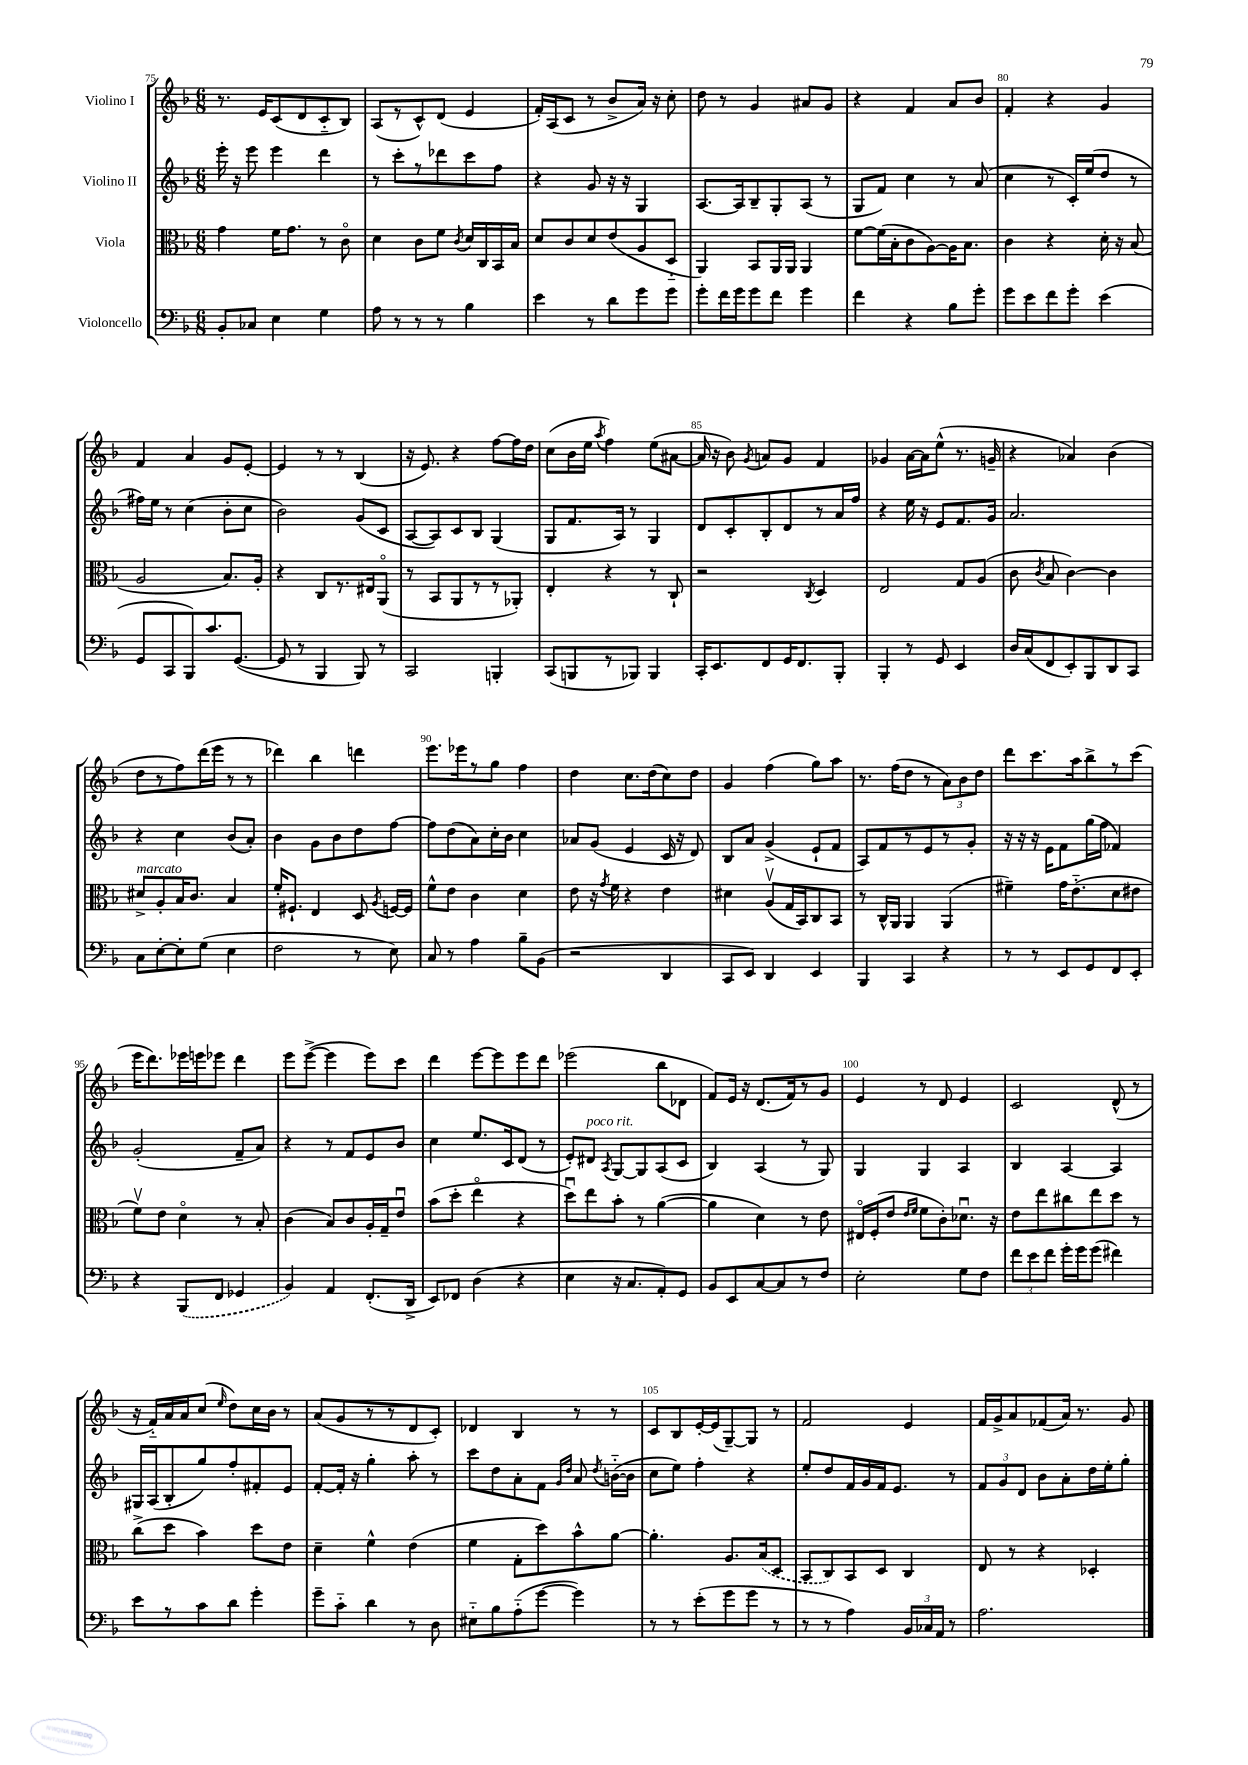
<<
\new StaffGroup <<
\new Staff = "s0" \with { instrumentName = "Violino I" } {
    \clef treble \key f \major \numericTimeSignature \time 6/8
    \autoBeamOff r8. e'16[ c'8( d'8 c'8-_ bes8]) |
    a8[( r8 c'8-^) d'8]( e'4 |
    f'16[-.) a16( c'8] r8 bes'8[-> a'16]) r16 c''8-. |
    d''8 r8 g'4 ais'8[ g'8] |
    r4 f'4 a'8[ bes'8] |
    f'4-. r4 g'4 |
    f'4 a'4 g'8[ e'8]~-. |
    e'4 r8 r8 bes4( |
    r16 e'8.) r4 f''8[~ f''16 d''16] |
    c''8[( bes'16 e''16] \acciaccatura { a''8 } f''4) e''8[( ais'8]~ |
    ais'16 r16 bes'8) \acciaccatura { g'8 } a'8[ g'8] f'4 |
    ges'4 a'16[~ a'16 e''8]-^( r8. g'16-- |
    r4 aes'4) bes'4( |
    d''8[ r8 f''8) d'''16( e'''16] r8 r8 |
    des'''4) bes''4 d'''4 |
    e'''8.[ ees'''16 r8 g''8] f''4 |
    d''4 c''8.[ d''16( c''8) d''8] |
    g'4 f''4( g''8[) a''8] |
    r8. f''16[( d''8] r8 \tuplet 3/2 { a'8[) bes'8 d''8] } |
    d'''8[ c'''8. a''16 bes''8-> r8 c'''8]( |
    e'''16[ d'''8.) ees'''16 e'''16 ees'''8] d'''4 |
    e'''8[ e'''8]~->( e'''4 e'''8[) c'''8] |
    d'''4 e'''8[~ e'''8 e'''8 d'''8] |
    ees'''2( bes''8[ des'8] |
    f'8[) e'16] r16 d'8.[( f'16) r8 g'8] |
    e'4 r8 d'8 e'4 |
    c'2 d'8-^( r8 |
    r16 f'16[-_) a'16 a'16 c''8]( \grace { e''16 } d''8[) c''16 bes'16] r8 |
    a'8[( g'8 r8 r8 d'8 c'8]-.) |
    des'4 bes4 r8 r8 |
    c'8[ bes8 e'16~-. e'16( g8~--) g8] r8 |
    f'2 e'4 |
    f'16[ g'16-> a'8 fes'8( a'16]) r8. g'8 \bar "|." |
}
\new Staff = "s1" \with { instrumentName = "Violino II" } {
    \clef treble \key f \major \numericTimeSignature \time 6/8
    \autoBeamOff e'''16-. r16 e'''8 e'''4 d'''4 |
    r8 c'''8[-. r8 des'''8 c'''8 f''8] |
    r4 g'8 r16 r16 g4 |
    a8.[~ a16 bes8-- g8-. a8]( r8 |
    g8[ f'8]) c''4 r8 a'8( |
    c''4 r8 c'16[-.) e''16( d''8] r8 |
    fis''16[) e''16] r8 c''4( bes'8[-. c''8] |
    bes'2) g'8[( c'8] |
    a8[~ a8) c'8 bes8] g4( |
    g8[ f'8. a16]) r8 g4 |
    d'8[ c'8-. bes8-. d'8 r8 a'16 f''16] |
    r4 e''16 r16 e'8[ f'8. g'16] |
    a'2. |
    r4 c''4 bes'8[( a'8]-.) |
    bes'4 g'8[ bes'8 d''8 f''8]~ |
    f''8[ d''8( a'8) c''16-. bes'16] c''4 |
    aes'8[ g'8]( e'4 c'16 r16 d'8) |
    bes8[ a'8] g'4->( e'8[-! f'8] |
    a8[) f'8 r8 e'8 r8 g'8]-. |
    r16 r16 r16 e'16[ f'8 g''16( f''16] fes'4) |
    g'2-.( f'8[-- a'8]) |
    r4 r8 f'8[ e'8 bes'8] |
    c''4 e''8.[ c'16 d'8]( r8 |
    e'8[-.) dis'8]^\markup { \italic "poco rit." } \acciaccatura { a8 } g8[~ g8 a8( c'8] |
    bes4) a4( r8 g8) |
    g4 g4 a4 |
    bes4 a4~ a4 |
    gis16[ a16( bes8-. g''8) f''8-. fis'8-. e'8] |
    f'8[~-. f'16]-. r16 g''4-. a''8-. r8 |
    c'''8[ d''8 a'8-. f'8] \grace { g'16[ d''16] } a'8 \acciaccatura { d''8 } b'16[~-_( b'16] |
    c''8[ e''8]) f''4-. r4 |
    e''8[-. d''8 f'16 g'16 f'16 e'8.] r8 |
    \tuplet 3/2 { f'8[ g'8 d'8] } bes'8[ a'8-. d''16 e''16-. g''8]-. \bar "|." |
}
\new Staff = "s2" \with { instrumentName = "Viola" } {
    \clef alto \key f \major \numericTimeSignature \time 6/8
    \autoBeamOff g'4 f'16[ g'8.] r8 c'8\flageolet |
    d'4 c'8[ f'8] \acciaccatura { c'8 } d'16[ c16 bes,16 bes16] |
    d'8[ c'8 d'8 e'8( a8 d8]-_ |
    a,4) bes,8[ a,16 a,16] a,4 |
    f'8[~ f'16( bes16-. c'8 a8~) a16 bes8.] |
    c'4 r4 d'16-. r16 bes8( |
    a2 bes8.[) a16]-. |
    r4 c8[ r8. eis16 a,8]\flageolet( |
    r8 bes,8[ a,8 r8 r8 aes,8]-.) |
    e4-. r4 r8 c8-! |
    r2 \acciaccatura { c8 } d4 |
    e2 g8[ a8]( |
    c'8 \acciaccatura { c'8 } bes8 c'4~) c'4 |
    dis'8[->^\markup { \italic "marcato" } a8-. bes16 c'8.] bes4 |
    f'16[-. fis8.]-! e4 d8 \acciaccatura { a8 } f16[~ f16] |
    f'8[-^ e'8] c'4 d'4 |
    e'8 r16 \acciaccatura { g'8 } f'16 r4 e'4 |
    dis'4 a8[\upbow( g16 bes,16) c8 bes,8] |
    r8 c16[-^ a,16] a,4 a,4( |
    fis'4--) g'16[ e'8.-_( d'8 eis'8] |
    f'8[\upbow) e'8] d'4\flageolet r8 bes8-. |
    c'4( bes8[) c'8 a16-. g16-- e'8]\downbow |
    bes'8[( d''8]-. e''4\flageolet r4 |
    d''8[\downbow) e''8 bes'8]-. r8 a'4~( |
    a'4 d'4) r8 e'8 |
    eis16[\flageolet f16-.( e'8] \grace { e'16[ f'16] } f'8[ c'8-.) des'8.]\downbow r16 |
    e'8[ e''8 cis''8 e''8 d''8] r8 |
    c''8[->( d''8] bes'4) d''8[ e'8] |
    d'4-- f'4-^ e'4( |
    f'4 g8[-. d''8) bes'8-^ a'8]~ |
    a'4.-. a8.[ \once \slurDashed bes16( d8] |
    bes,8[ c8) bes,8 d8] c4 |
    e8 r8 r4 des4-. \bar "|." |
}
\new Staff = "s3" \with { instrumentName = "Violoncello" } {
    \clef bass \key f \major \numericTimeSignature \time 6/8
    \autoBeamOff bes,8[-. ces8] e4 g4 |
    a8 r8 r8 r8 bes4 |
    e'4 r8 d'8[ g'8 g'8] |
    g'8[-. f'16 g'16 g'8 f'8] g'4 |
    f'4 r4 bes8[ g'8]-. |
    g'8[ e'8 f'8 g'8]-. e'4( |
    g,8[ c,8 bes,,8) c'8. g,8.]~( |
    g,8 r8 bes,,4 bes,,8) r8 |
    c,2 b,,4-. |
    c,8[( b,,8 r8 bes,,8]) bes,,4 |
    c,16[-. e,8. f,8 g,16 f,8. bes,,8]-. |
    bes,,4-. r8 g,8 e,4 |
    d16[ c16( f,8 e,8-.) bes,,8 d,8 c,8] |
    c8[ e8~-. e8-. g8]( e4 |
    f2 r8 e8) |
    c8 r8 a4 bes8[-- bes,8]( |
    r2 d,4 |
    c,8[ e,8]) d,4 e,4 |
    bes,,4 c,4 r4 |
    r8 r8 e,8[ g,8 f,8 e,8]-. |
    r4 \once \slurDashed bes,,8[( f,8] ges,4 |
    bes,4) a,4 f,8.[-.( d,16]-> |
    e,8[) fes,8] d4( r4 |
    e4 r16 c8.[ a,8-.) g,8] |
    bes,8[ e,8 c8~ c8 r8 f8] |
    e2-. g8[ f8] |
    \tuplet 3/2 { f'8[ e'8 f'8] } g'16[-. g'16 g'8]( fis'4) |
    e'8[ r8 c'8 d'8] g'4-. |
    g'8[-- c'8]-_ d'4 r8 d8 |
    eis8[-_ bes8 a8-_( g'8]~ g'4) |
    r8 r8 e'8[-.( g'8 g'8] r8 |
    r8 r8 a4) \tuplet 3/2 { bes,16[ ces16 a,16] } r8 |
    a2. \bar "|." |
}
>>
>>
\layout { \context { \Score currentBarNumber = #75 \override BarNumber.break-visibility = ##(#f #t #t) barNumberVisibility = #(every-nth-bar-number-visible 5) } }
